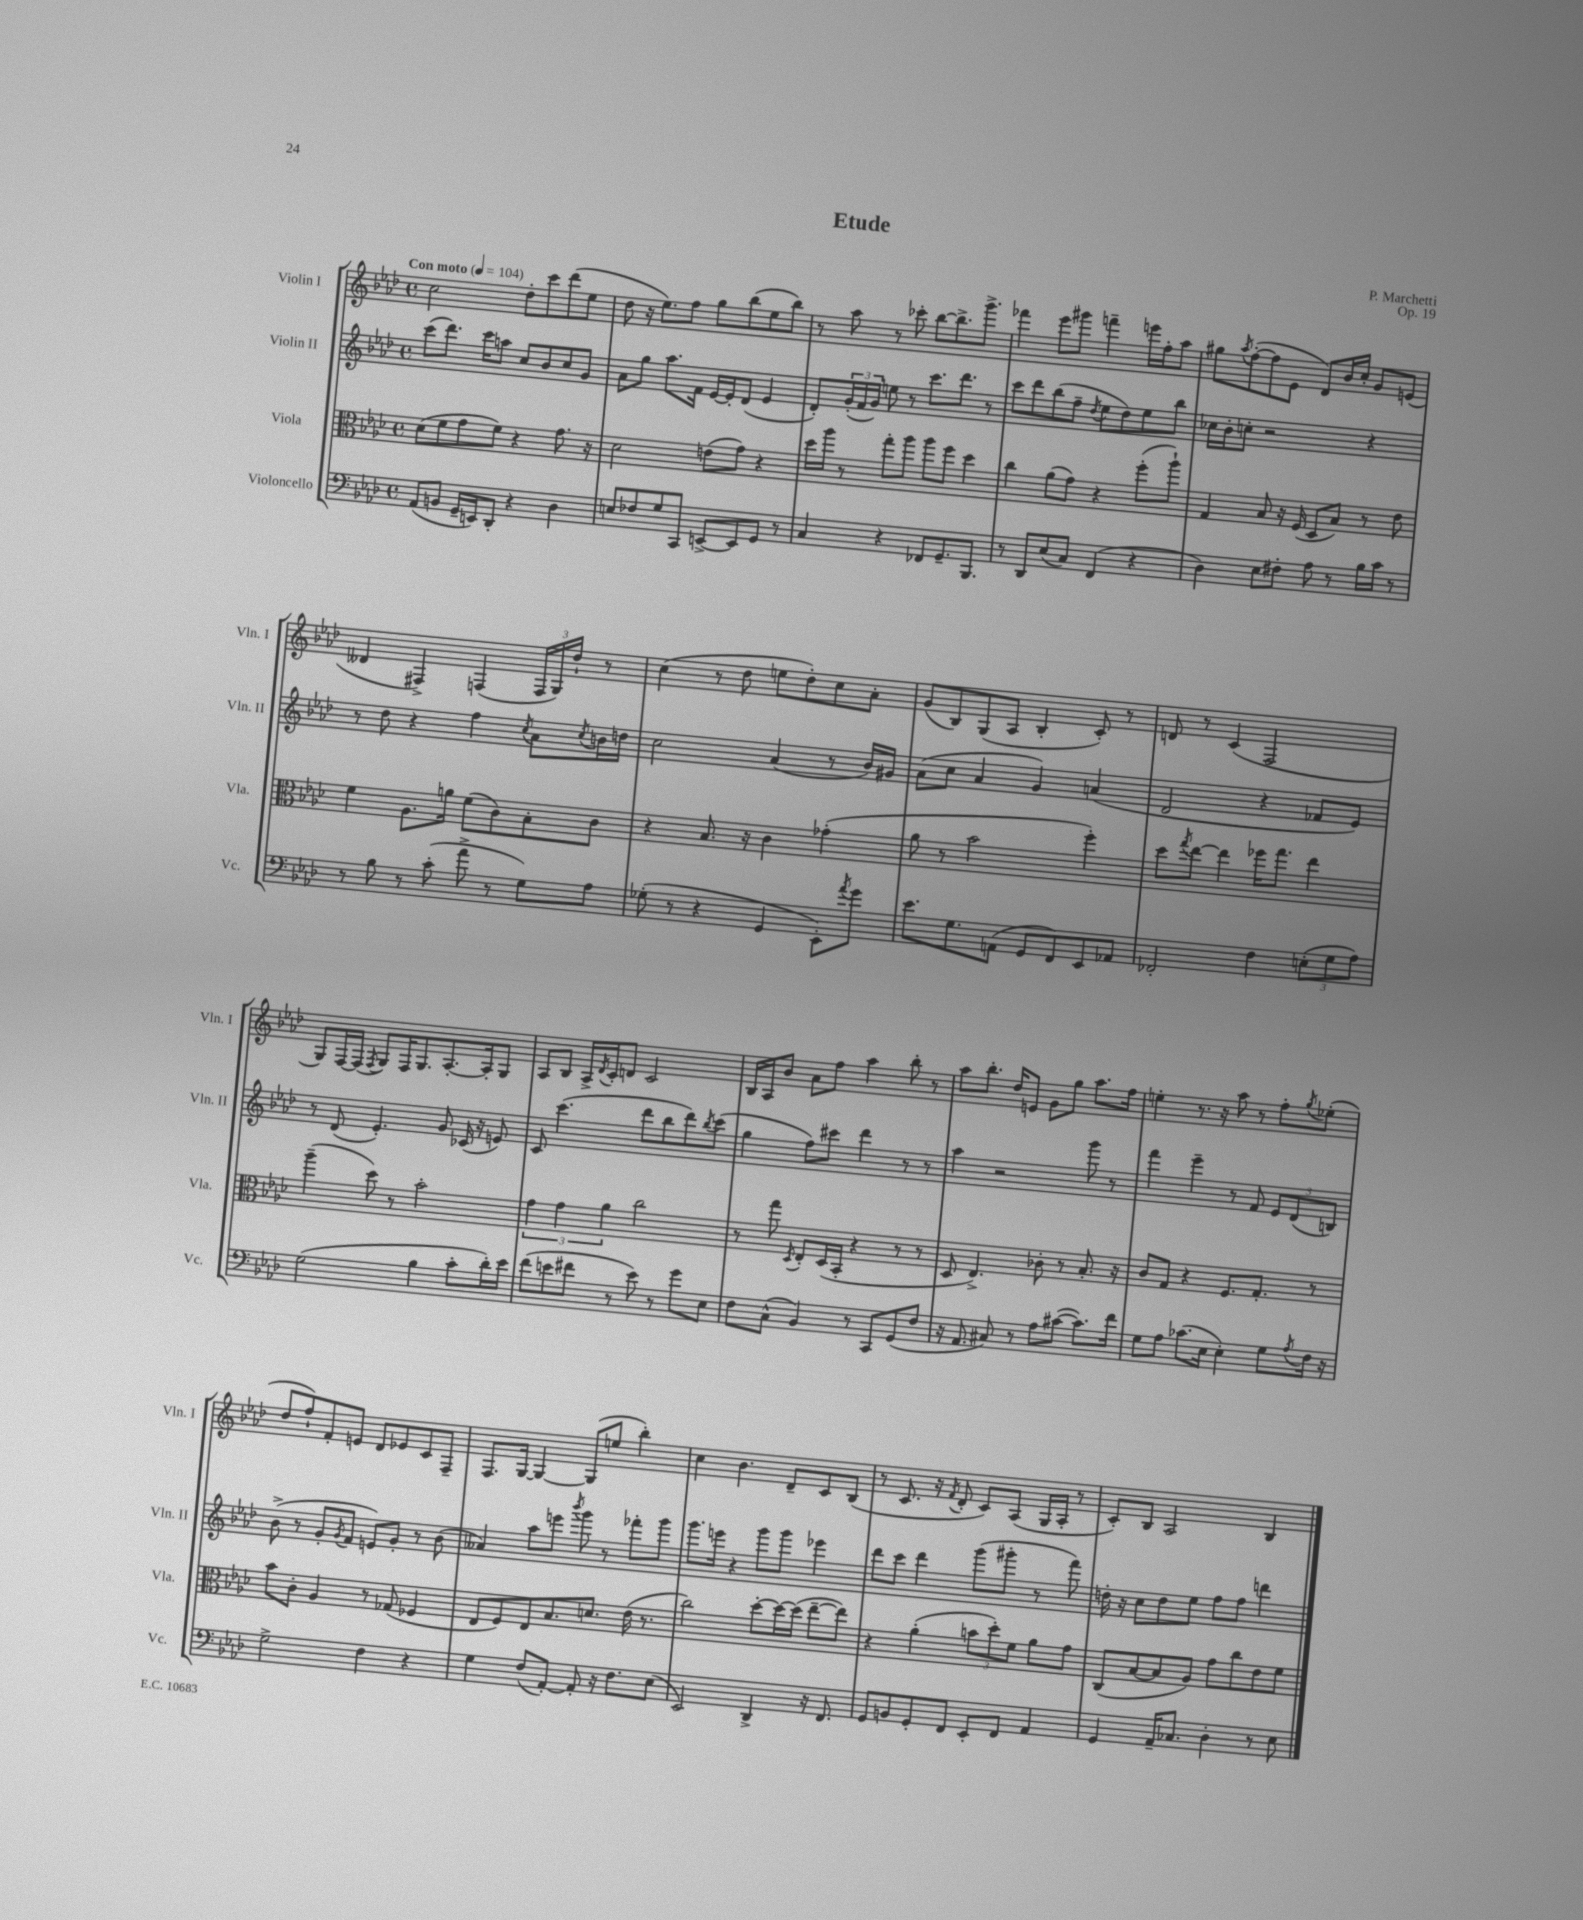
\header { title = "Etude" composer = "P. Marchetti" opus = "Op. 19" }
<<
\new StaffGroup <<
\new Staff = "s0" \with { instrumentName = "Violin I" shortInstrumentName = "Vln. I" } {
    \clef treble \key aes \major \defaultTimeSignature \time 4/4 \tempo "Con moto" 4 = 104
    c''2 des''8-. c'''8 des'''8( ees''8 |
    des''8 r16 ees''8.) f''8 g''8 bes''8( ees''8 bes''8) |
    r8 aes''8 r8 ces'''8-. bes''8~ bes''8.-> g'''8.-> |
    fes'''4 ees'''8 gis'''8 f'''4-- e'''16 f''16-. aes''8 |
    gis''8 \acciaccatura { aes''8 } f''8~-.( f''8 ees'8 des'8) bes'16 c''16-. g'8 e'8( |
    deses'4 fis4->) f4( \tuplet 3/2 { f16 g16) des''16-! } r8 |
    c''4( r8 des''8 e''8 des''8-.) c''8 aes'8-. |
    g'8( bes8) g8( aes8 bes4-. c'8-.) r8 |
    d'8 r8 c'4( f2 |
    g8) f16~ f16( \acciaccatura { f8 } g8) f16 g8. aes8.~-. aes16-. g8 |
    aes8 bes8 aes16-> \acciaccatura { des'8 } c'16-. d'8 c'2 |
    bes16 aes16 bes'8 aes'8 f''8 aes''4 bes''8-. r8 |
    aes''8 bes''8.-. des''16 e'8 g'8 g''8 aes''8. f''16 |
    e''4-. r8. r16 aes''8 r8 f''8-. \acciaccatura { g''8 } ees''8-.( |
    des''8 f''8-!) f'8-. e'8 des'8 ees'8 c'8 f8-- |
    f8. g16~ g4~ g8( e''8 bes''4-.) |
    c''4 bes'4. des'8-- c'8 bes8( |
    r8 c'8. r16 \acciaccatura { f'8 } des'8-. c'8) aes8( g16 aes16-. r8 |
    c'8-.) bes8 aes2 bes4 \bar "|." |
}
\new Staff = "s1" \with { instrumentName = "Violin II" shortInstrumentName = "Vln. II" } {
    \clef treble \key aes \major \defaultTimeSignature \time 4/4
    c'''8( des'''8.) c'''16 a''8 c''8 bes'8 c''8 g'8 |
    aes'8 g''8 aes''8. f'16 ees'16~ ees'16-. des'8( ees'4 |
    des'8-.) \tuplet 3/2 { g'16-.( f'16 g'16) } e''8 r8 c'''8. des'''8. r8 |
    c'''8 des'''8 bes''8( f''8-- \acciaccatura { des''8 } ees''8 des''8) ees''8 bes''8 |
    ces''16 bes'16-. c''8-. r2 r4 |
    r8 des''8 r4 f''4 \acciaccatura { c''8 } aes'8 \acciaccatura { c''8 } b'16 d''16 |
    c''2 aes'4( r8 bes'16) gis'16 |
    aes'8( c''8 aes'4 g'4) a'4( |
    des'2 r4 fes'8 ees'8) |
    r8 des'8( ees'4.-.) g'8 ces'16( r16 e'8) |
    c'8 c'''4.( des'''8 bes''8 des'''8) \acciaccatura { bes''8 } c'''8( |
    g''4 f''8) cis'''8 des'''4 r8 r8 |
    aes''4 r2 g'''8 r8 |
    f'''4 ees'''4-- r8 f'8 \tuplet 3/2 { ees'8 des'8( b8) } |
    bes'8->( r8 g'8-. \acciaccatura { g'8 } f'8 e'8) g'8-. r8 bes'8( |
    aeses'4) aes''8 e'''8 \acciaccatura { bes'''8 } g'''8 r8 fes'''8-. g'''8 |
    g'''8. e'''16 r4 g'''8 g'''8 ees'''4 |
    des'''8 c'''8 des'''4 g'''8( gis'''8-. r8 f'''8) |
    d''16-. r16 c''8 d''8 ees''8 f''8 f''8 d'''4 \bar "|." |
}
\new Staff = "s2" \with { instrumentName = "Viola" shortInstrumentName = "Vla." } {
    \clef alto \key aes \major \defaultTimeSignature \time 4/4
    des'8( f'8 g'8 f'8) r4 g'8. r16 |
    des'2 e'8( g'8) r4 |
    des''16 aes''16 r8 g''8-. aes''8 aes''8 f''8 des''4 |
    c''4 aes'8( g'8) r4 f''8-.( aes''8-!) |
    g4 bes8 r16 f16( des8 bes8) r8 ees'8 |
    f'4 aes8. a'16 f'8( c'8) bes8-. c'8 |
    r4 bes8. r16 c'4 ges'4-.( |
    aes'8 r8 bes'2 f''4-.) |
    des''8 \acciaccatura { g''8 } ees''8~ ees''4 fes''16 g''8. ees''4 |
    aes''4--( des''8) r8 bes'2-. |
    \tuplet 3/2 { g'4 g'4 aes'4 } c''2 |
    r8 g''8 \acciaccatura { des8 } ees8-. des16( bes,16-. r4 r8 r8 |
    des8 ees4.->) ces'8-. r8 bes8.-. r16 |
    c'8 g8 r4 f8. g8.-. r8 |
    bes'8 c'8-. aes4 r8 ges8( fes4 |
    ees8 f8) ees8 bes8. d'8. ees'16( r8. |
    c''2) des''8~-. des''16~ des''16( ees''8~-- ees''8) |
    r4 aes'4-.( \tuplet 3/2 { b'8 des''8-.) f'8 } aes'8 g'8 |
    c8( bes8~ bes8 aes8) g'8 c''8 ees'8 f'8 \bar "|." |
}
\new Staff = "s3" \with { instrumentName = "Violoncello" shortInstrumentName = "Vc." } {
    \clef bass \key aes \major \defaultTimeSignature \time 4/4
    aes,8( b,8 g,16-- e,16) des,8-. r4 des4 |
    e8 fes8 g8 c,8 e,8~-> e,8 g,8 r8 |
    c4 r4 fes,8 g,8.-- bes,,8. |
    r8 des,8 ees8( c8) f,4( r4 |
    des4) ees8 fis8-. aes8 r8 bes16 c'16 r8 |
    r8 bes8 r8 c'8-.( aes'8-> r8 g8) aes8 |
    ges8-.( r8 r4 g,4 ees,8-.) \acciaccatura { aes'8 } g'8 |
    ees'8. g8. a,8( g,8 f,8) ees,8 aes,8 |
    fes,2-. f4 \tuplet 3/2 { e8-.( g8 aes8) } |
    g2( bes4 c'8-. des'16-.) ees'16 |
    f'8( e'8 fis'8 r8 e'8) r8 g'8 ees8 |
    f8 c8-^( bes,4) r8 c,8 g,8( f8 |
    r16 aes,8. cis8) r8 aes8 cis'8~( cis'8.) f'16 |
    g8 aes8 ces'8.( ees16 ees4-.) g8 \acciaccatura { aes8 } f16 r16 |
    g2-> f4 r4 |
    g4 f8( aes,8~-.) aes,8-. r16 f8. ees8( |
    ees,2) des,4-> r16 f,8. |
    g,8 b,8 g,8-. f,8 ees,8-. f,8 aes,4 |
    g,4 aes,16-- ces8. des4-. r8 ees8 \bar "|." |
}
>>
>>
\layout { \context { \Score \remove "Bar_number_engraver" } }
